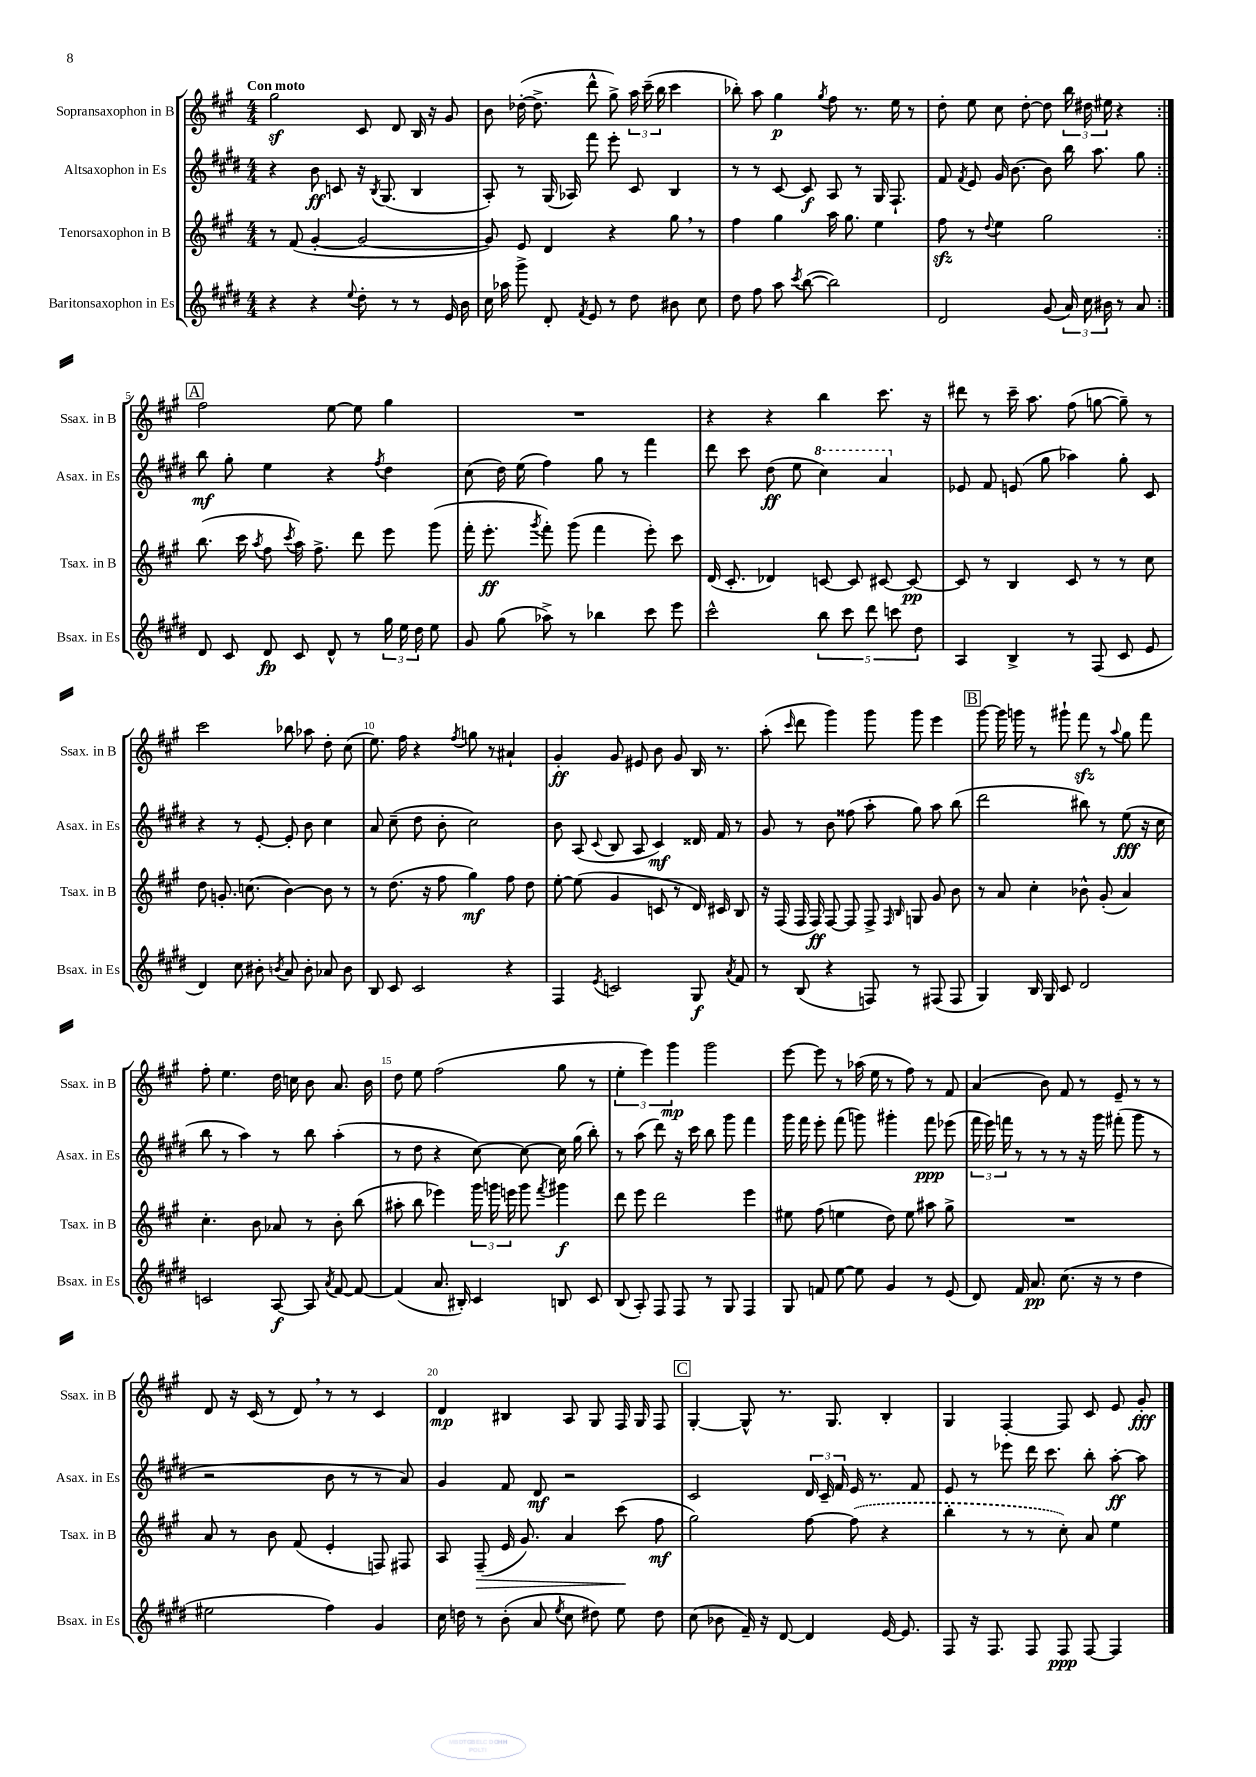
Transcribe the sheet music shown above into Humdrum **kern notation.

**kern	**dynam	**kern	**dynam	**kern	**dynam	**kern	**dynam
*part4	*part4	*part3	*part3	*part2	*part2	*part1	*part1
*staff4	*staff4	*staff3	*staff3	*staff2	*staff2	*staff1	*staff1
*I"Baritonsaxophon in Es	*	*I"Tenorsaxophon in B	*	*I"Altsaxophon in Es	*	*I"Sopransaxophon in B	*
*I'Bsax. in Es	*	*I'Tsax. in B	*	*I'Asax. in Es	*	*I'Ssax. in B	*
*clefG2	*	*clefG2	*	*clefG2	*	*clefG2	*
*k[f#c#g#d#]	*	*k[f#c#g#]	*	*k[f#c#g#d#]	*	*k[f#c#g#]	*
*M4/4	*	*M4/4	*	*M4/4	*	*M4/4	*
=1	=1	=1	=1	=1	=1	=1	=1
!	!	!	!	!	!	!LO:TX:a:B:t=Con moto	!
4r	.	8r	.	4r	.	2gg#z\	.
.	.	(8f#/	.	.	.	.	.
4r	.	[4g#'/	.	8b\	ff	.	.
.	.	.	.	8cn/	.	.	.
8qqee/	.	.	.	.	.	.	.
8dd#'\	.	2g#/_	.	16r	.	8c#/	.
.	.	.	.	8qB/	.	.	.
.	.	.	.	(8.G#/	.	.	.
8r	.	.	.	.	.	8d/	.
8r	.	.	.	4B/	.	16B/	.
.	.	.	.	.	.	16r	.
16e/	.	.	.	.	.	8g#/	.
16b\	.	.	.	.	.	.	.
=2	=2	=2	=2	=2	=2	=2	=2
16cc#\	.	8g#/])	.	8A'/)	.	8b\	.
16aa-X\	.	.	.	.	.	.	.
8ggg#^\	.	8e/	.	8r	.	([16dd-X'\	.
.	.	.	.	.	.	8.dd-^\]	.
8d#'/	.	4d/	.	(16G#/	.	.	.
.	.	.	.	16A-X/)	.	.	.
8qf#/	.	.	.	.	.	.	.
8e/	.	.	.	8fff#\	.	8ddd^^\	.
8r	.	4r	.	8eee'\	.	8gg#^\)	.
8dd#\	.	.	.	8c#/	.	24aa\	.
.	.	.	.	.	.	(24ccc#~\	.
.	.	.	.	.	.	24bb\	.
8b#X\	.	8gg#,\	.	4B/	.	4ccc#\	.
8cc#\	.	8r	.	.	.	.	.
=3	=3	=3	=3	=3	=3	=3	=3
8dd#\	.	4ff#\	.	8r	.	8bb-X'\)	.
8ff#\	.	.	.	8r	.	8aa\	.
8aa\	.	4gg#\	.	[8c#/	.	4gg#\	p
8qccc#/	.	.	.	.	.	.	.
([8bb\	.	.	.	8c#/]	f	.	.
.	.	.	.	.	.	8qgg#/	.
2bb\])	.	16aa\	.	8A/	.	8ff#\	.
.	.	8.gg#\	.	.	.	.	.
.	.	.	.	8r	.	8.r	.
.	.	4ee\	.	16G#/	.	.	.
.	.	.	.	8.F#`/	.	16ee\	.
.	.	.	.	.	.	8r	.
=4	=4	=4	=4	=4	=4	=4	=4
2d#/	.	8ff#zz\	.	8f#/	.	8dd'\	.
.	.	.	.	8qf#/	.	.	.
.	.	8r	.	8e/	.	8ee\	.
.	.	8qqdd/	.	.	.	.	.
.	.	4ee\	.	16g#/	.	8cc#\	.
.	.	.	.	[8.b\	.	.	.
.	.	.	.	.	.	[8dd'\	.
(8g#/	.	2gg#\	.	8b\]	.	8dd\]	.
24a/)	.	.	.	16bb\	.	24bb\	.
24cc#\	.	.	.	.	.	24dd#X\	.
.	.	.	.	8.aa\	.	.	.
24b#X\	.	.	.	.	.	24ee#X\	.
8r	.	.	.	.	.	4r	.
8a/	.	.	.	8gg#\	.	.	.
!!LO:LB:g=z
!!LO:REH:place=s1:t=A
=5:|!	=5:|!	=5:|!	=5:|!	=5:|!	=5:|!	=5:|!	=5:|!
8d#/	.	(8.bb\	.	8bb\	mf	2ff#\	.
8c#/	.	.	.	8gg#'\	.	.	.
.	.	16ccc#\	.	.	.	.	.
.	.	8qaa/	.	.	.	.	.
8d#/	fp	8ff#\	.	4ee\	.	.	.
.	.	8qccc#/	.	.	.	.	.
8c#/	.	16aa\)	.	.	.	.	.
.	.	8.ff#^\	.	.	.	.	.
8d#^^/	.	.	.	4r	.	[8ee\	.
8r	.	8ddd\	.	.	.	8ee\]	.
.	.	.	.	8qff#/	.	.	.
24gg#\	.	8eee\	.	4dd#\	.	4gg#\	.
24ee\	.	.	.	.	.	.	.
24dd#\	.	.	.	.	.	.	.
8ee\	.	(8ggg#\	.	.	.	.	.
=6	=6	=6	=6	=6	=6	=6	=6
8g#/	.	16fff#'\	.	(8cc#\	.	1r	.
.	.	8.eee'\	ff	.	.	.	.
(8gg#\	.	.	.	16dd#\)	.	.	.
.	.	.	.	(16ee\	.	.	.
.	.	8qggg#/	.	.	.	.	.
8aa-X^\)	.	8fff#'\)	.	4ff#\)	.	.	.
8r	.	(8ggg#\	.	.	.	.	.
4bb-X\	.	4fff#\	.	8gg#\	.	.	.
.	.	.	.	8r	.	.	.
8ccc#\	.	8eee'\)	.	4fff#\	.	.	.
8eee\	.	8ccc#\	.	.	.	.	.
=7	=7	=7	=7	=7	=7	=7	=7
2ccc#^^\	.	(16d/	.	8ddd#\	.	4r	.
.	.	8.c#'/	.	.	.	.	.
.	.	.	.	8ccc#\	.	.	.
.	.	4d-X/)	.	(8dd#\	ff	4r	.
.	.	.	.	8ee\	.	.	.
*	*	*	*	*8va	*	*	*
10bb\	.	[8cn/	.	4ccc#\)	.	4bb\	.
10ccc#\	.	.	.	.	.	.	.
.	.	8c/]	.	.	.	.	.
10ddd#\	.	.	.	.	.	.	.
.	.	[8c#X/	.	4aa/	.	8.ccc#\	.
10cccn\	.	.	.	.	.	.	.
.	.	8c#/_	pp	.	.	.	.
10dd#\	.	.	.	.	.	.	.
.	.	.	.	.	.	16r	.
=8	=8	=8	=8	=8	=8	=8	=8
*	*	*	*	*X8va	*	*	*
4A/	.	8c#/]	.	8e-X/	.	8ddd#X\	.
.	.	8r	.	8f#/	.	8r	.
4B^/	.	4B/	.	(8en/	.	16ccc#~\	.
.	.	.	.	.	.	8.aa\	.
.	.	.	.	8gg#\	.	.	.
8r	.	8c#/	.	4aa-X\)	.	(8ff#\	.
(8F#/	.	8r	.	.	.	[8ggn\	.
8c#/	.	8r	.	8gg#'\	.	8gg~\])	.
8e/	.	8cc#\	.	8c#/	.	8r	.
!!LO:LB:g=z
=9	=9	=9	=9	=9	=9	=9	=9
4d#/)	.	8dd\	.	4r	.	2ccc#\	.
.	.	8.gn'/	.	.	.	.	.
8cc#\	.	.	.	8r	.	.	.
.	.	(8.ccn\	.	.	.	.	.
8b#X'\	.	.	.	[8e'/	.	.	.
8qbn/	.	.	.	.	.	.	.
8a/	.	[4b\)	.	8e'/]	.	8bb-X\	.
8b'\	.	.	.	8b\	.	8aa-X\	.
8a-X/	.	8b\]	.	4cc#\	.	8dd'\	.
8b\	.	8r	.	.	.	(8cc#\	.
=10	=10	=10	=10	=10	=10	=10	=10
8B/	.	8r	.	8a/	.	8.ee\)	.
8c#/	.	(8.dd\	.	(8cc#~\	.	.	.
.	.	.	.	.	.	16ff#\	.
2c#/	.	.	.	8dd#\	.	4r	.
.	.	16r	.	.	.	.	.
.	.	8ff#\	.	8b'\	.	.	.
.	.	.	.	.	.	8qff#/	.
.	.	4gg#\)	mf	2cc#\)	.	8ggn\	.
.	.	.	.	.	.	8r	.
4r	.	8ff#\	.	.	.	4a#X`/	.
.	.	8dd\	.	.	.	.	.
=11	=11	=11	=11	=11	=11	=11	=11
4F#/	.	[8ee'\	.	8b\	.	4g#'/	ff
.	.	(8ee\]	.	(8A/	.	.	.
8qe/	.	.	.	8qqc#/	.	.	.
2cn/	.	4g#/	.	8B/	.	8g#/	.
.	.	.	.	8A/	.	8e#X/	.
.	.	8cn/	.	4c#/)	mf	8b\	.
.	.	8r	.	.	.	8g#/	.
8G#/	f	16d/)	.	16d##X/	.	16B/	.
.	.	16c#X/	.	16f#/	.	8.r	.
8qa/	.	.	.	.	.	.	.
8f#/	.	8B/	.	8r	.	.	.
=12	=12	=12	=12	=12	=12	=12	=12
8r	.	16r	.	8g#/	.	(8aa'\	.
.	.	(16F#/	.	.	.	.	.
.	.	.	.	.	.	16qqccc#/	.
(8B/	.	16F#/	.	8r	.	8ddd\	.
.	.	16F#/)	ff	.	.	.	.
4r	.	[8F#/	.	8b\	.	4ggg#\)	.
.	.	8F#/]	.	(8ff##X\	.	.	.
8Fn/)	.	8F#^/	.	8aa'\	.	8ggg#\	.
.	.	16qqF#/	.	.	.	.	.
.	.	16qqB/	.	.	.	.	.
8r	.	8Gn/	.	8gg#\)	.	8ggg#\	.
(8F#X/	.	8g#/	.	8aa\	.	4eee\	.
8F#/	.	8b\	.	(8bb\	.	.	.
!!LO:REH:place=s1:t=B
=13	=13	=13	=13	=13	=13	=13	=13
4G#/)	.	8r	.	2ddd#\	.	[8ggg#\	.
.	.	8a/	.	.	.	16ggg#\]	.
.	.	.	.	.	.	16gggn\	.
16B/	.	4cc#'\	.	.	.	8r	.
16G#/	.	.	.	.	.	.	.
8c#/	.	.	.	.	.	8ggg#X`\	.
2d#/	.	8b-X^^\	.	8bb#X\)	.	8fff#zz\	.
.	.	(8g#'/	.	8r	.	8r	.
.	.	.	.	.	.	8qqaa/	.
.	.	4a/)	.	(8ee\	fff	8gg#\	.
.	.	.	.	16r	.	8fff#\	.
.	.	.	.	16cc#\	.	.	.
!!LO:LB:g=z
=14	=14	=14	=14	=14	=14	=14	=14
2cn/	.	4.cc#'\	.	8bb\	.	8ff#'\	.
.	.	.	.	8r	.	4.ee\	.
.	.	.	.	4aa\)	.	.	.
.	.	8b\	.	.	.	.	.
[8A/	f	8a-X/	.	8r	.	16dd\	.
.	.	.	.	.	.	16ccn\	.
8A/]	.	8r	.	8bb\	.	8b\	.
8qa/	.	.	.	.	.	.	.
[8f#/	.	8b'\	.	(4aa'\	.	8.a/	.
8f#/_	.	(8bb\	.	.	.	.	.
.	.	.	.	.	.	16b\	.
=15	=15	=15	=15	=15	=15	=15	=15
(4f#/]	.	8aa#X'\	.	8r	.	8dd\	.
.	.	8bb\	.	8dd#\	.	8ee\	.
8.a/	.	4eee-X\)	.	4r	.	(2ff#\	.
16B#X'/)	.	.	.	.	.	.	.
4c#/	.	24ggg#\	.	[8cc#\)	.	.	.
.	.	24gggn\	.	.	.	.	.
.	.	24eeen\	.	.	.	.	.
.	.	8ggg\	.	8cc#\_	.	.	.
.	.	8qfff#/	.	.	.	.	.
8Bn/	.	4ggg#X\	f	16cc#\]	.	8gg#\	.
.	.	.	.	(16gg#\	.	.	.
8c#/	.	.	.	8bb'\)	.	8r	.
=16	=16	=16	=16	=16	=16	=16	=16
(8B/	.	8ddd\	.	8r	.	6ee'\	.
8A'/)	.	8eee\	.	(8aa\	.	.	.
.	.	.	.	.	.	6eee\)	.
8F#/	.	2ddd\	.	8ddd#\)	.	.	.
.	.	.	.	.	.	6ggg#\	mp
8F#/	.	.	.	16r	.	.	.
.	.	.	.	16ccc#\	.	.	.
8r	.	.	.	8bb\	.	2ggg#\	.
8G#/	.	.	.	8ggg#\	.	.	.
4F#/	.	4eee\	.	4fff#\	.	.	.
=17	=17	=17	=17	=17	=17	=17	=17
8G#/	.	8ee#X\	.	16ggg#\	.	[8eee\	.
.	.	.	.	16fff#\	.	.	.
8fn/	.	(8ff#\	.	8eee'\	.	8eee\]	.
[8ee\	.	4een\	.	(8fff#\	.	8r	.
8ee\]	.	.	.	8gggn\)	.	(16aa-X\	.
.	.	.	.	.	.	16ee\	.
4g#/	.	8dd\)	.	4ggg#X'\	.	8r	.
.	.	8ee\	.	.	.	8ff#\)	.
8r	.	8aa#X\	.	8fff#\	ppp	8r	.
(8e/	.	8gg#^\	.	(8eee-X\	.	8f#/	.
=18	=18	=18	=18	=18	=18	=18	=18
8d#/)	.	1r	.	24fff#\	.	(4a/	.
.	.	.	.	24eee\)	.	.	.
.	.	.	.	24fffn\	.	.	.
16f#/	.	.	.	8r	.	.	.
8.a/	pp	.	.	.	.	.	.
.	.	.	.	8r	.	8b\)	.
(8.cc#\	.	.	.	8r	.	8f#/	.
.	.	.	.	16r	.	8r	.
16r	.	.	.	16ggg#\	.	.	.
8r	.	.	.	(8fff#X'\	.	8e~/	.
4dd#\	.	.	.	8ggg#\	.	8r	.
.	.	.	.	8r	.	8r	.
!!LO:LB:g=z
=19	=19	=19	=19	=19	=19	=19	=19
2ee#X\	.	8a/	.	2r	.	8d/	.
.	.	8r	.	.	.	16r	.
.	.	.	.	.	.	(16c#/	.
.	.	8b\	.	.	.	8r	.
.	.	(8f#/	.	.	.	8d,/)	.
4ff#\)	.	4e'/	.	8b\	.	8r	.
.	.	.	.	8r	.	8r	.
4g#/	.	8Fn/)	.	8r	.	4c#/	.
.	.	8F#X/	.	8a/)	.	.	.
=20	=20	=20	=20	=20	=20	=20	=20
16cc#\	.	8A/	.	4g#/	.	4d/	mp
16ddn\	.	.	.	.	.	.	.
!	!	!	!LO:HP:b	!	!	!	!
8r	.	(8F#~/	>	.	.	.	.
(8b'\	.	16e/	.	8f#/	.	4B#X/	.
.	.	8.g#/)	.	.	.	.	.
8a/	.	.	.	8d#/	mf	.	.
8qee/	.	.	.	.	.	.	.
8cc#\	.	4a/	.	2r	.	8A/	.
8dd#X\)	.	.	.	.	.	8G#/	.
8ee\	.	(8ccc#\	.	.	.	16F#/	.
.	.	.	.	.	.	16G#/	.
8dd#\	.	8ff#\	] mf	.	.	8F#/	.
!!LO:REH:place=s1:t=C
=21	=21	=21	=21	=21	=21	=21	=21
(8cc#\	.	2gg#\)	.	2c#/	.	[4G#'/	.
8b-X\	.	.	.	.	.	.	.
16f#~/)	.	.	.	.	.	8G#^^/]	.
16r	.	.	.	.	.	.	.
[8d#/	.	.	.	.	.	8.r	.
4d#/]	.	[8ff#\	.	24d#/	.	.	.
.	.	.	.	24c#~/	.	.	.
.	.	.	.	.	.	8.G#/	.
.	.	.	.	24f#/	.	.	.
.	.	(8ff#\]	.	16e/	.	.	.
.	.	.	.	8.r	.	.	.
[16e/	.	4r	.	.	.	4B'/	.
8.e/]	.	.	.	.	.	.	.
.	.	.	.	8f#/	.	.	.
=22	=22	=22	=22	=22	=22	=22	=22
8F#/	.	4bb'\	.	8e/	.	4G#/	.
16r	.	.	.	8r	.	.	.
8.F#/	.	.	.	.	.	.	.
.	.	8r	.	8eee-X\	.	[4F#'/	.
8F#/	.	8r	.	16ddd#\	.	.	.
.	.	.	.	8.ccc#\	.	.	.
8F#/	ppp	8cc#'\)	.	.	.	8F#/]	.
[8F#/	.	8a/	.	8bb'\	.	8c#/	.
4F#/]	.	4ee\	.	[8aa'\	ff	8e/	.
.	.	.	.	8aa\]	.	8g#'/	fff
==	==	==	==	==	==	==	==
*-	*-	*-	*-	*-	*-	*-	*-
